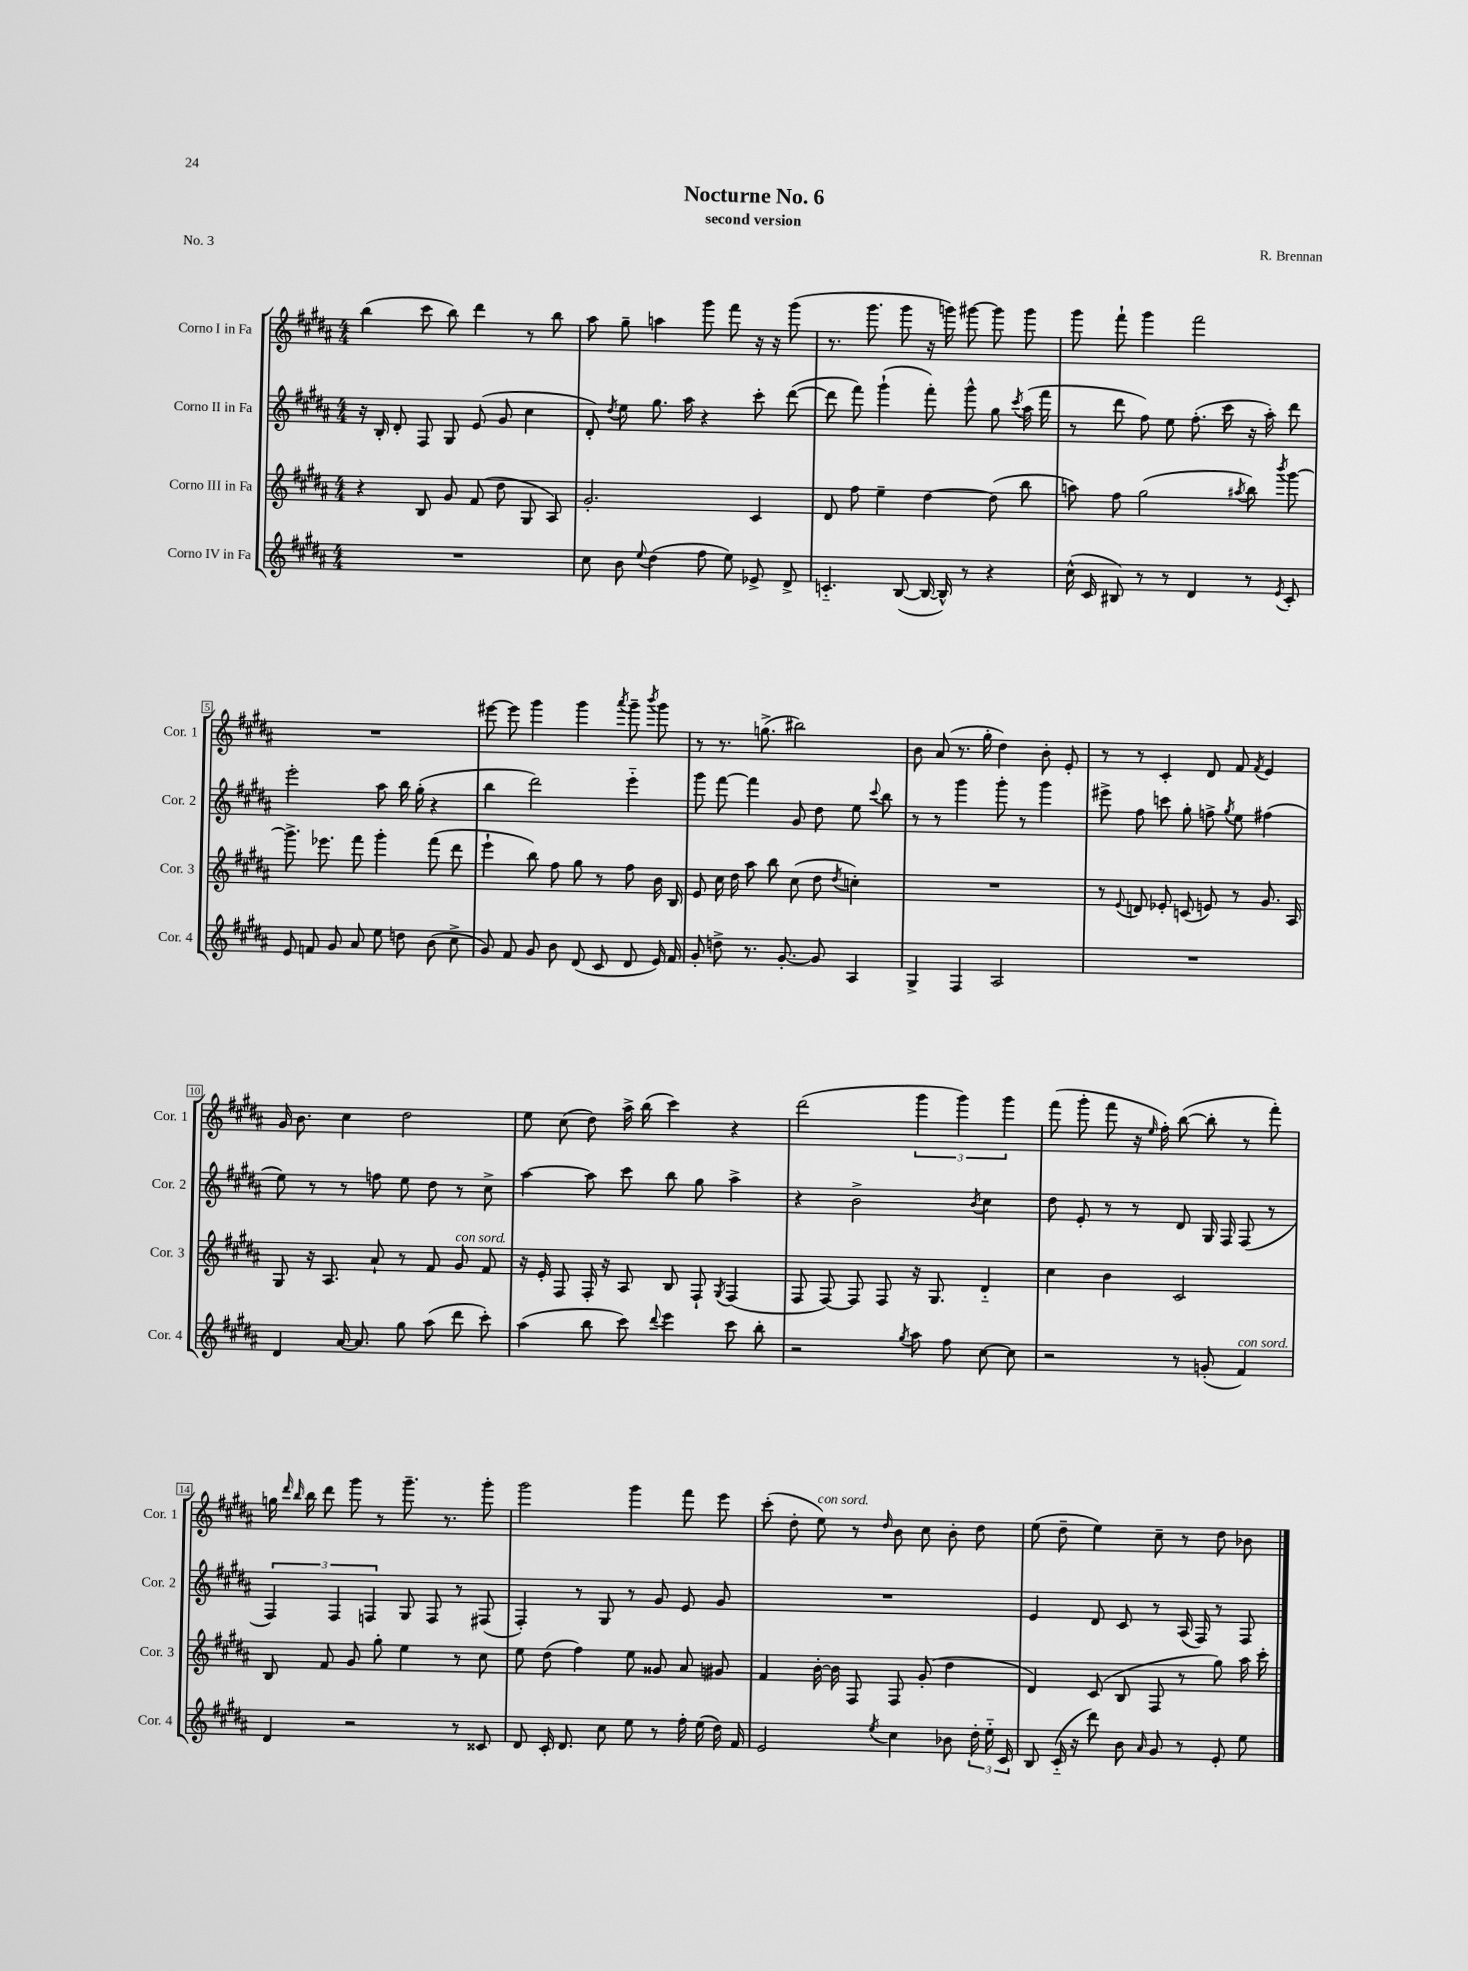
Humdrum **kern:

**kern	**kern	**kern	**kern
*staff4	*staff3	*staff2	*staff1
*clefG2	*clefG2	*clefG2	*clefG2
*k[f#c#g#d#a#]	*k[f#c#g#d#a#]	*k[f#c#g#d#a#]	*k[f#c#g#d#a#]
*M4/4	*M4/4	*M4/4	*M4/4
1r	4r	16r	(4bb\
.	.	16B'/	.
.	.	8d#'/	.
.	8B/	8F#/	8ccc#\
.	8g#/	8G#/	8bb\)
.	(8f#/	(8e/	4ddd#\
.	8dd#\	8g#/	.
.	8G#/	4cc#\	8r
.	8A#/)	.	8bb\
=	=	=	=
8cc#\	2.g#'/	8d#'/)	8aa#\
.	.	8qdd#/	.
8b\	.	8ee\	8gg#~\
8qqee/	.	.	.
(4dd#\	.	8.gg#\	4aa\
.	.	16aa#\	.
8ff#\	.	4r	8ggg#\
8ee\)	.	.	8fff#\
8e-^/	4c#/	8ccc#'\	16r
.	.	.	16r
8d#^/	.	([8ddd#\	(8ggg#\
=	=	=	=
4.c'~/	8d#/	8ddd#\]	8.r
.	8ff#\	8fff#\)	.
.	.	.	8.ggg#\
.	4ee~\	(4ggg#`\	.
([8B/	.	.	8ggg#\
16B/_	[4dd#\	8fff#'\)	16r
16B^^/])	.	.	16ggg\)
8r	.	8ggg#^^\	[8ggg#\
4r	(8dd#\]	8gg#\	8ggg#\]
.	.	8qccc#/	.
.	8bb\	(16aa#\	8ggg#\
.	.	16fff#\	.
=	=	=	=
(16cc#^^\	8aa\)	8r	8ggg#\
16c#/	.	.	.
8B#/)	8ff#\	8ddd#\	8fff#`\
8r	(2gg#\	8ff#\)	4ggg#\
8r	.	8ee\	.
4d#/	.	(8.ff#'\	2fff#\
.	.	16ccc#\	.
.	8qaa#/	.	.
8r	8bb\)	16r	.
.	.	16aa#'\)	.
8qe/	8qbbb/	.	.
8c#'/	[8ggg#\	8ddd#\	.
=	=	=	=
8e/	8.ggg#^\]	2eee'\	1r
8f/	.	.	.
.	8.eee-\	.	.
8g#/	.	.	.
8a#/	8fff#\	.	.
8ee\	4ggg#'\	8aa#\	.
8dd\	.	16bb\	.
.	.	(16gg#'\	.
(8b\	(8fff#\	4r	.
8cc#^\	8ddd#\	.	.
=	=	=	=
8g#/)	4eee`\	4bb\	[8eee#\
8f#/	.	.	8eee#\]
8g#/	8bb\)	2ddd#\)	4ggg#\
8b\	8ff#\	.	.
(8d#/	8gg#\	.	4ggg#\
8c#/	8r	.	.
.	.	.	8qaaa#/
8d#/	8ff#\	4eee'~\	8ggg#~\
.	.	.	8qbbb/
16e/)	16b\	.	8ggg#\
16f#/	16B/	.	.
=	=	=	=
8g#'/	8e/	8ggg#\	8r
8dd^\	16cc#\	[8fff#\	8.r
.	16dd#\	.	.
8.r	8aa#\	4fff#\]	.
.	.	.	(8.gg^\
.	8bb\	.	.
[8.g#'/	.	.	.
.	(8cc#\	8g#/	2bb#\)
8g#/]	8dd#\	8dd#\	.
.	8qdd#/	.	.
4A#/	4cc'\)	8ee\	.
.	.	8qqccc#/	.
.	.	8bb\	.
=	=	=	=
4G#^/	1r	8r	8b\
.	.	8r	(8a#/
4F#/	.	4ggg#\	8.r
.	.	.	16gg#'\
2A#/	.	8ggg#'\	4dd#\)
.	.	8r	.
.	.	4ggg#\	8b'\
.	.	.	8e'/
=	=	=	=
1r	8r	8eee#^\	8r
.	8qqe/	.	.
.	8d/	8ff#\	8r
.	8e-'/	8ccc\	4c#'/
.	(8c/	8gg#'\	.
.	8e/)	8ff^\	8d#/
.	.	8qgg#/	.
.	8r	8ee\	8f#/
.	.	.	8qf#/
.	8.g#/	(4ff#\	4e/
.	16A#/	.	.
=	=	=	=
4d#/	8G#/	8ee\)	16g#/
.	.	.	8.b\
.	16r	8r	.
.	8.A#/	.	.
[16a#/	.	8r	4cc#\
8.a#/]	.	.	.
.	8a#`/	8ff\	.
8gg#\	8r	8ee\	2dd#\
(8aa#\	8f#/	8dd#\	.
8ddd#\	8g#/	8r	.
8ccc#'\)	8f#/	8cc#^\	.
=	=	=	=
(4aa#\	16r	[4aa#\	8ee\
.	16e'/	.	.
.	8F#/	.	(8cc#\
8bb\	16F#'/	8aa#\]	8dd#\)
.	16r	.	.
8ccc#\)	8A#/	8ccc#\	16aa#^\
.	.	.	(16bb\
8qqddd#/	.	.	.
4eee\	8B/	8bb\	4ccc#\)
.	8F#`/	8gg#\	.
.	8qG#/	.	.
8ccc#\	(4F#/	4aa#^\	4r
8bb'\	.	.	.
=	=	=	=
2r	8F#/	4r	(2ddd#\
.	[8F#/)	.	.
.	8F#/]	2b^\	.
.	8F#/	.	.
8qgg#/	.	.	.
8aa#\	16r	.	6ggg#\
.	8.G#/	.	.
8ff#\	.	.	.
.	.	.	6ggg#\)
.	.	8qb/	.
[8cc#\	4d#'~/	4cc#\	.
.	.	.	6ggg#\
8cc#\]	.	.	.
=	=	=	=
2r	4cc#\	8dd#\	(8fff#\
.	.	8e'/	8ggg#'\
.	4b\	8r	8fff#\
.	.	8r	16r
.	.	.	16qqee/
.	.	.	16ff#'\)
8r	2c#/	8d#/	([8bb\
(8g'/	.	16G#/	8bb'\]
.	.	16F#/	.
4f#/)	.	(8F#/	8r
.	.	8r	8fff#'\)
=	=	=	=
4d#/	8B/	6F#/)	16gg\
.	.	.	16qqddd#/
.	.	.	16qqbb/
.	.	.	16bb\
.	8f#/	.	8ddd#\
.	.	6F#/	.
2r	8g#/	.	8ggg#\
.	.	6F/	.
.	8gg#'\	.	8r
.	4ee\	8G#/	8.ggg#~\
.	.	8F/	.
.	.	.	8.r
8r	8r	8r	.
8c##/	8cc#\	(8F#/	8ggg#'\
=	=	=	=
8d#/	8ee\	4F#'/)	2ggg#\
16c#'/	(8dd#\	.	.
8.d#/	.	.	.
.	4ff#\)	8r	.
8cc#\	.	8G#/	.
8ee\	8ee\	8r	4ggg#\
8r	8g##/	8g#/	.
16ff#'\	8a#/	8e/	8fff#\
(16ee\	.	.	.
16dd#\)	8g#/	8g#/	8eee\
16f#/	.	.	.
=	=	=	=
2e/	4f#/	1r	(8ccc#'\
.	.	.	8dd#'\
.	[16b'\	.	8ee\)
.	16b\]	.	.
.	8F#/	.	8r
8qee/	.	.	16qqdd#/
4cc#\	8F#/	.	8b\
.	(8g#'/	.	8cc#\
8b-\	4dd#\	.	8b'\
24dd#'\	.	.	8dd#\
24ee'~\	.	.	.
24c#/	.	.	.
=	=	=	=
8B/	4d#/)	4e/	(8ee\
(16c#'~/	.	.	8dd#~\
16r	.	.	.
8ddd#\)	(8c#/	8d#/	4ee\)
8b\	8B/	8c#/	.
16qqa#/	.	.	.
8g#/	8F#/	8r	8cc#~\
8r	8r	(16A#/	8r
.	.	16F#/)	.
8e'/	8gg#\)	8r	8dd#\
8ee\	16aa#\	8F#/	8b-\
.	16ccc#'\	.	.
==	==	==	==
*-	*-	*-	*-
